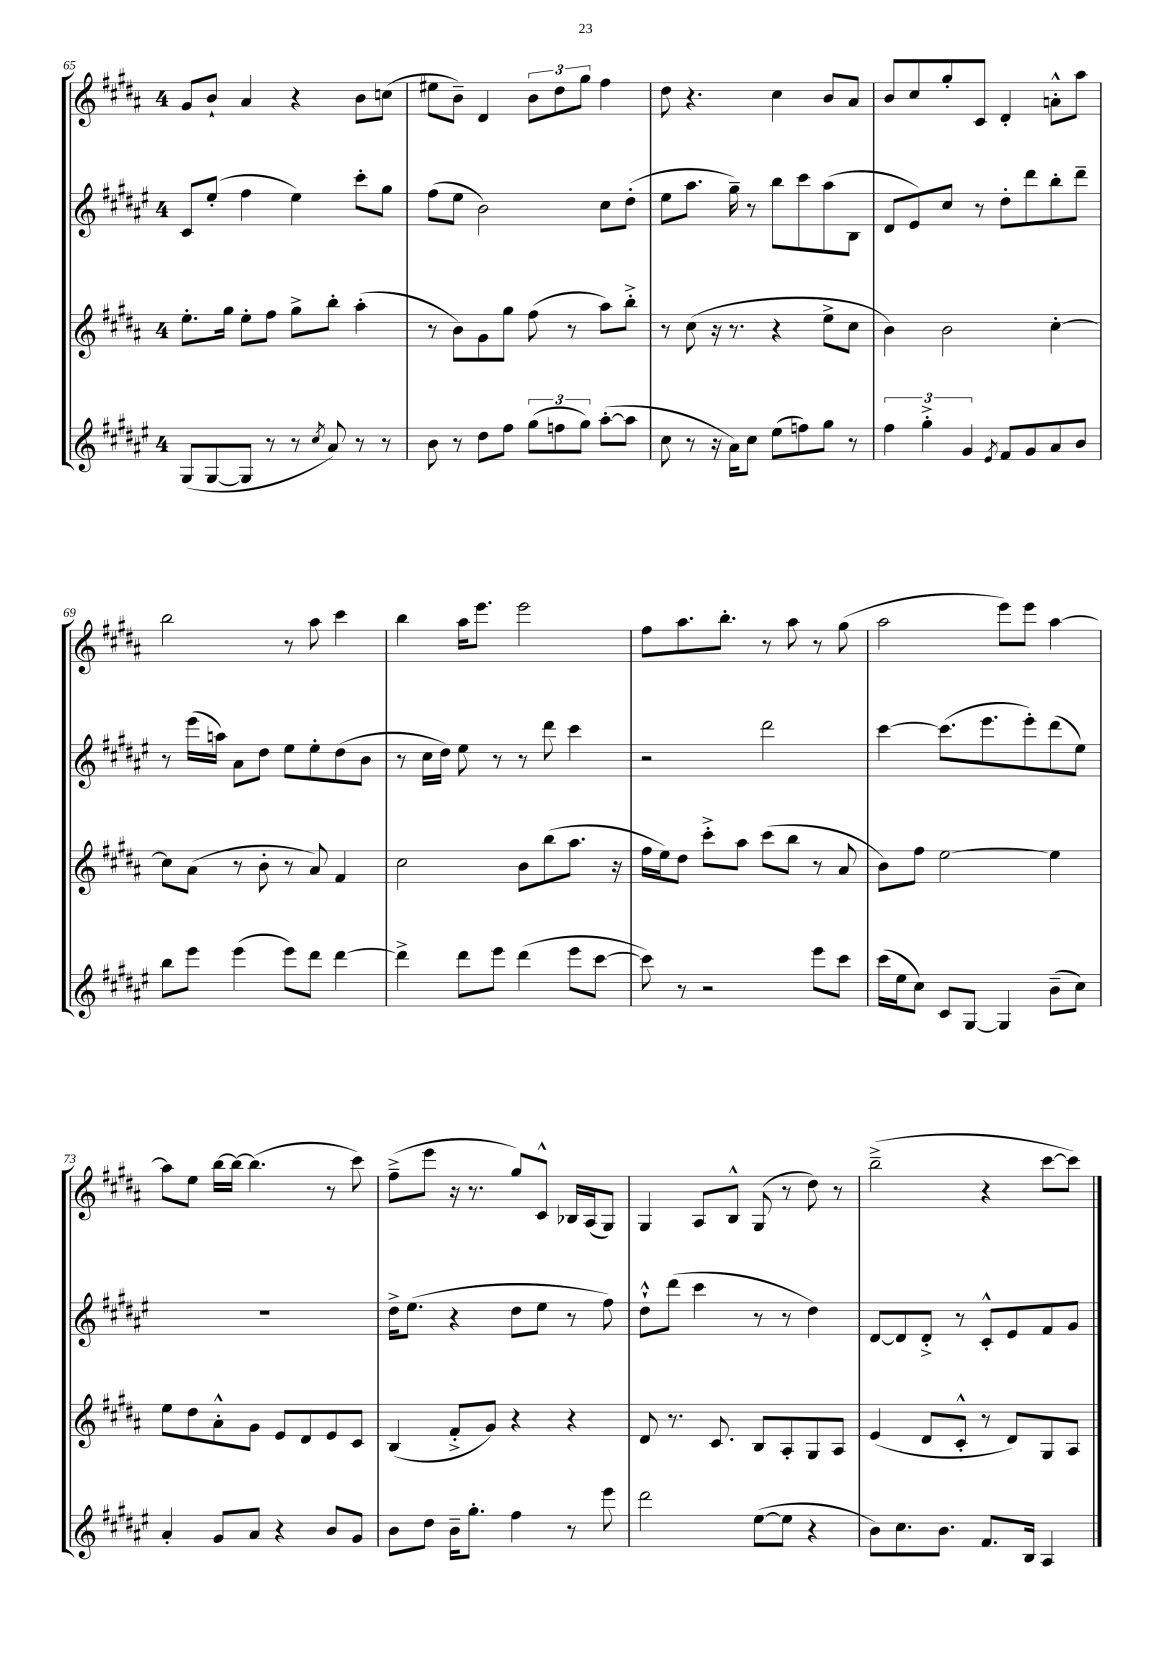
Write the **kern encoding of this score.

**kern	**kern	**kern	**kern
*staff4	*staff3	*staff2	*staff1
*clefG2	*clefG2	*clefG2	*clefG2
*k[f#c#g#d#a#e#]	*k[f#c#g#d#a#]	*k[f#c#g#d#a#e#]	*k[f#c#g#d#a#]
*M4/4	*M4/4	*M4/4	*M4/4
(8G#/L	8.ee'\L	8c#/L	8g#/L
[8G#/	.	(8ee#'/J	8b`/J
.	16gg#\Jk	.	.
8G#/]J	8ee'\L	4ff#\	4a#/
8r	8ff#\J	.	.
8r	8gg#^\L	4ee#\)	4r
8qcc#/	.	.	.
8a#/)	8bb'\J	.	.
8r	(4aa#'\	8ccc#'\L	8b\L
8r	.	8gg#\J	(8cc\J
=	=	=	=
8b\	8r	(8ff#\L	8ee#\L
8r	8b\L)	8ee#\J	8b~\J)
8dd#\L	8g#\	2b\)	4d#/
8ff#\J	8gg#\J	.	.
(12gg#\L	(8ff#\	.	12b\L
12ff\	.	.	12dd#\
.	8r	.	.
12gg#\J)	.	.	12gg#\J
([8aa#'\L	8aa#\L)	8cc#\L	4ff#\
8aa#\]J	8bb'^\J	(8dd#'\J	.
=	=	=	=
8cc#\	8r	8ee#\L	8dd#\
8r	(8cc#\	8.aa#\J	4.r
16r	16r	.	.
16a#\LK)	8.r	16gg#~\)	.
8cc#\J	.	8r	.
(8ee#\L	4r	8bb\L	4cc#\
8ff\)	.	8ccc#\	.
8gg#\J	8ee^\L	(8aa#\	8b/L
8r	8cc#\J	8B\J	8a#/J
=	=	=	=
6ff#\	4b\)	8d#/L	8b/L
.	.	8e#/)	8cc#/
6gg#'^\	.	.	.
.	2b\	8cc#/J	8gg#'/
6g#/	.	.	.
.	.	8r	8c#/J
8qe#/	.	.	.
8f#/L	.	8dd#'\L	4d#'/
8g#/	.	8ddd#\	.
8a#/	[4cc#'\	8bb'\	8a'^^\L
8b/J	.	8ddd#~\J	8aa#\J
=	=	=	=
8bb\L	8cc#\]L	8r	2bb\
8eee#\J	(8a#\J	(16eee#\LL	.
.	.	16aa\JJ)	.
(4eee#\	8r	8a#\L	.
.	8b'\	8dd#\J	.
8eee#\L)	8r	8ee#\L	8r
8ddd#\J	8a#/)	8ee#'\	8aa#\
[4ddd#\	4f#/	(8dd#\	4ccc#\
.	.	8b\J	.
=	=	=	=
4ddd#^\]	2cc#\	8r	4bb\
.	.	16cc#\LL	.
.	.	16dd#\JJ)	.
8ddd#\L	.	8ee#\	16aa#\LK
.	.	.	8.eee\J
8eee#\J	.	8r	.
(4ddd#\	8b\L	8r	2eee\
.	(8bb\	8ddd#\	.
8eee#\L	8.aa#\J	4ccc#\	.
[8ccc#\J	.	.	.
.	16r	.	.
=	=	=	=
8ccc#\])	16ff#\LL	2r	8ff#\L
.	16ee\J)	.	.
8r	8dd#\J	.	8.aa#\
2r	8ccc#'^\L	.	.
.	.	.	8.bb'\J
.	8aa#\J	.	.
.	(8ccc#\L	2ddd#\	8r
.	8bb\J	.	8aa#\
8eee#\L	8r	.	8r
8ccc#\J	8a#/	.	(8gg#\
=	=	=	=
(16ccc#\LL	8b\L)	[4ccc#\	2aa#\
16ee#\J	.	.	.
8cc#\J)	8ff#\J	.	.
8c#/L	[2ee\	(8.ccc#\]L	.
[8G#/J	.	.	.
.	.	8.eee#\	.
4G#/]	.	.	8eee\L)
.	.	8eee#'\)	8eee\J
(8b~\L	4ee\]	(8ddd#\	[4aa#\
8cc#\J)	.	8ee#\J)	.
=	=	=	=
4a#'/	8ee\L	1r	8aa#\]L
.	8dd#\	.	8ee\J
8g#/L	8a#'^^\	.	[16bb\LL
.	.	.	16bb\_JJ
8a#/J	8g#\J	.	(4.bb\]
4r	8e/L	.	.
.	8d#/	.	.
8b/L	8e/	.	8r
8g#/J	8c#/J	.	8ccc#\)
=	=	=	=
8b\L	(4B/	16dd#^\LK	(8ff#~^\L
.	.	(8.ee#\J	.
8dd#\J	.	.	8eee\J
16b~\LK	8f#'^/L	4r	16r
8.gg#'\J	.	.	8.r
.	8g#/J)	.	.
4ff#\	4r	8dd#\L	8gg#/L)
.	.	8ee#\J	8c#^^/J
8r	4r	8r	16B-/LL
.	.	.	(16A#/J
8eee#\	.	8ff#\)	8G#/J)
=	=	=	=
2ddd#\	8d#/	8dd#`^^\L	4G#/
.	8.r	(8ddd#\J	.
.	.	4ccc#\	8A#/L
.	8.c#/	.	.
.	.	.	8B^^/J
([8ee#\L	8B/L	8r	(8G#/
8ee#\]J	8A#'/	8r	8r
4r	8G#/	4dd#\)	8dd#\)
.	8A#/J	.	8r
=	=	=	=
8b\L)	(4e/	[8d#/L	(2bb~^\
8.cc#\	.	8d#/]	.
.	8d#/L	8d#'^/J	.
8.b\J	.	.	.
.	8c#'^^/J	8r	.
8.f#/L	8r	8c#'^^/L	4r
.	8d#/L)	8e#/	.
16B/Jk	.	.	.
4A#/	8G#/	8f#/	[8ccc#\L
.	8A#/J	8g#/J	8ccc#\]J)
==	==	==	==
*-	*-	*-	*-
